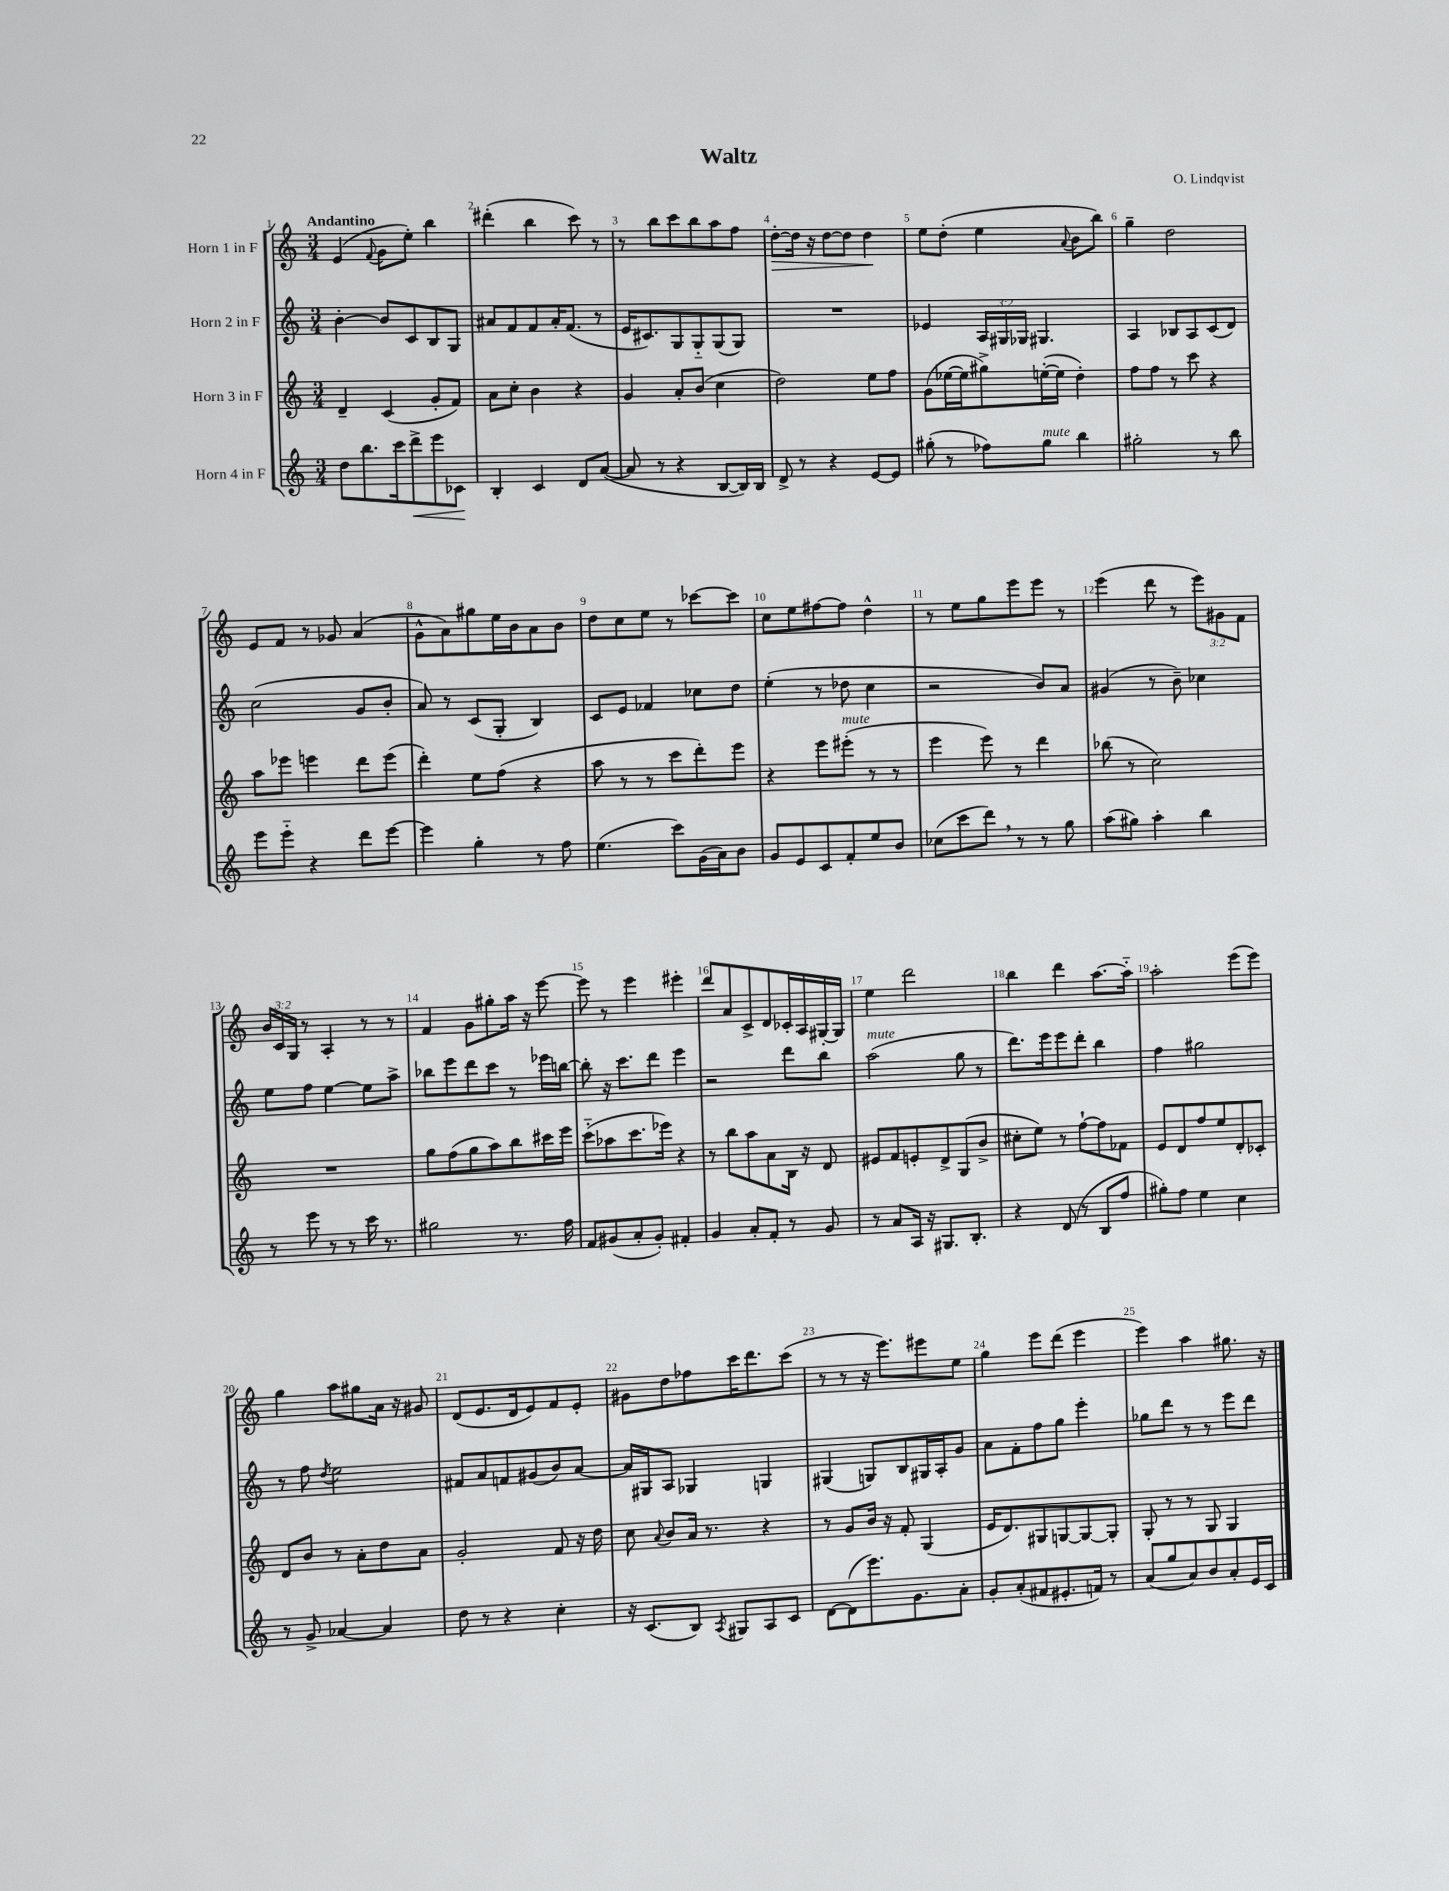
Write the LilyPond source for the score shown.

\header { title = "Waltz" composer = "O. Lindqvist" }
<<
\new StaffGroup <<
\new Staff = "s0" \with { instrumentName = "Horn 1 in F" } {
    \clef treble \key c \major \numericTimeSignature \time 3/4 \override Staff.TupletNumber.text = #tuplet-number::calc-fraction-text \tempo "Andantino"
    \autoBeamOff e'4( \appoggiatura { f'8 } g'8[ e''8]-.) b''4 |
    dis'''4-.( b''4 c'''8) r8 |
    r8 b''8[ c'''8 b''8 a''8 f''8] |
    d''8[~-.\> d''16] r16 d''8[~ d''8] d''4\! |
    e''8[ d''8]-.( e''4 \appoggiatura { a'8 } b'8[ b''8]) |
    g''4-- d''2 |
    e'8[ f'8] r8 ges'8 a'4( |
    g'8[-^ a'8) gis''8 e''16 b'16 a'8 b'8] |
    d''8[ c''8 e''8] r8 ces'''8[~ ces'''8] |
    c''8[ e''8 fis''8~ fis''8] d''4-^ |
    r8 e''8[ g''8 e'''8 e'''8] r8 |
    e'''4( d'''8 r8 \tuplet 3/2 { e'''8[) gis'8 f'8] } |
    \tuplet 3/2 { b'16[ c'16 g16] } r8 a4-. r8 r8 |
    f'4 g'8[ gis''8-. a''16] r16 e'''8~ |
    e'''8 r8 e'''4 eis'''4-. |
    d'''8[ a'8 c'8-> d'8 ces'16-. a16 gis16~-. gis16] |
    e''4 d'''2 |
    b''4 d'''4 a''8.[~ a''16]-_ |
    a''2-. e'''8[( e'''8]) |
    g''4 a''8[ gis''8 a'16] r16 gis'8 |
    d'8[( e'8. d'16 e'8) f'8 e'8]-. |
    gis'8[ d''8 fes''8 c'''16 d'''8. c'''8]( |
    r8 r8 r16 e'''8.[) eis'''8 e''8] |
    g''4 e'''8[ d'''8]( e'''4 |
    e'''4) a''4 gis''8. r16 \bar "|." |
}
\new Staff = "s1" \with { instrumentName = "Horn 2 in F" } {
    \clef treble \key c \major \numericTimeSignature \time 3/4 \override Staff.TupletNumber.text = #tuplet-number::calc-fraction-text
    \autoBeamOff b'4~-. b'8[ c'8 b8 g8] |
    ais'8[ f'8 f'8 ais'16-. f'8.]( r8 |
    e'16[ cis'8.) g8 g8-_ g8( g8]) |
    R2. |
    ees'4 \tuplet 3/2 { a16[ gis16 ges16] } gis4. |
    a4 bes8[ a8 c'8( d'8]) |
    c''2( g'8[ b'8]-. |
    a'8) r8 c'8[( g8]-. b4) |
    c'8[ e'8] fes'4 ces''8[ d''8] |
    e''4-.( r8 des''8 c''4 |
    r2 b'8[) a'8] |
    gis'4( r8 b'8--) ces''4 |
    e''8[ f''8] e''4~ e''8[ a''8]-> |
    bes''8[ e'''8 d'''8 c'''8] r8 ees'''16[ b''16]~ |
    b''8-. r16 c'''8.[ d'''8] e'''4 |
    r2 d'''8[ b''8] |
    a''2^\markup { \italic "mute" }( g''8 r8 |
    d'''8.[) e'''16 e'''8 d'''8]-. b''4 |
    f''4 gis''2 |
    r8 f''8 \acciaccatura { d''8 } e''2 |
    fis'8[ a'8 f'8 gis'8( b'8) a'8]~ |
    a'16[ gis16 a8] ges4 g4 |
    gis4( g8[) b8 gis16 a16-. g'8] |
    a'8[ f'8-. f''8 g''8] e'''4-. |
    ges''8[ d'''8] r8 r8 e'''8[ d'''8] \bar "|." |
}
\new Staff = "s2" \with { instrumentName = "Horn 3 in F" } {
    \clef treble \key c \major \numericTimeSignature \time 3/4
    \autoBeamOff d'4-- c'4( g'8[-. f'8]) |
    a'8[ c''8]-. b'4 r4 |
    g'4 a'8[-. b'8]( c''4 |
    d''2) e''8[ f''8] |
    g'8[( ees''16~ ees''16 gis''8->) e''16~-.( e''16] d''4-.) |
    f''8[ f''8] r8 c'''8 r4 |
    a''8[ ees'''8] e'''4 d'''8[ e'''8]( |
    d'''4-.) e''8[ f''8]( r4 |
    a''8 r8 r8 c'''8[ d'''8-.) e'''8] |
    r4 e'''8[ eis'''8]-.^\markup { \italic "mute" }( r8 r8 |
    e'''4 e'''8) r8 d'''4 |
    bes''8( r8 c''2) |
    R2. |
    g''8[ f''8( g''8 a''8) b''8 cis'''16 e'''16] |
    c'''8[-_( aes''8 c'''8. ees'''16]) r4 |
    r8 b''8[ a''8 a'8 b16] r16 d'8 |
    eis'8[ f'8 e'8-. d'8-> g8( b'8]-> |
    cis''8[-. e''8]) r8 f''8[~-! f''8 fes'8] |
    e'8[ d'8 f''8 e''8 d'8-. ces'8]-. |
    d'8[ b'8] r8 a'8[-. d''8 a'8] |
    g'2-. f'8 r16 d''16 |
    c''8 \appoggiatura { a'8 } b'8[ a'16] r8. r4 |
    r8 g'8[ b'16] r16 f'8-. g4( |
    e'16[ d'8.) gis8 g8~ g8~ g8]-. |
    g8-. r8 r8 g8 g4 \bar "|." |
}
\new Staff = "s3" \with { instrumentName = "Horn 4 in F" } {
    \clef treble \key c \major \numericTimeSignature \time 3/4
    \autoBeamOff d''8[ b''8. c'''16 d'''8->\< e'''8 ces'8]\! |
    b4-. c'4 d'8[ a'8]~( |
    a'8 r8 r4 b8[~ b16) b16] |
    d'8-> r8 r4 e'8[~ e'8] |
    gis''8-.( r8 fes''8[) gis''8]^\markup { \italic "mute" } b''4 |
    gis''2-. r8 b''8 |
    e'''8[ e'''8]-_ r4 d'''8[ e'''8]~ |
    e'''4 g''4-. r8 f''8 |
    e''4.( c'''8[) g'16( a'16) b'8] |
    g'8[ e'8 c'8 f'8-. e''8 b'8] |
    ces''8[( c'''8 d'''8]) \breathe r8 r8 g''8 |
    a''8[( gis''8]) a''4-. b''4 |
    r8 e'''8 r8 r8 c'''16 r8. |
    gis''2 r8. f''16 |
    f'8[ gis'8( a'8-. gis'8]-.) fis'4-. |
    g'4 a'8[-. f'8]-. r8 g'8 |
    r8 a'8[ a16] r16 gis8.[ b8.]-. |
    r4 d'8( r8 b8[ f''8] |
    gis''8[-.) f''8] e''4 c''4 |
    r8 g'8-> aes'4~ aes'4 |
    d''8 r8 r4 c''4-. |
    r16 c'8.[( b8]) \acciaccatura { a8 } gis8[ a8 c'8] |
    d'8[~ d'8( e'''8.) g'8. a'8]-. |
    g'8[-. a'8-.( fis'8 eis'8.-. f'16]) r8 |
    a'8[( g''8 a'8) b'8 a'8-. e'16 c'16] \bar "|." |
}
>>
>>
\layout { \context { \Score \override BarNumber.break-visibility = ##(#f #t #t) barNumberVisibility = #all-bar-numbers-visible } }
